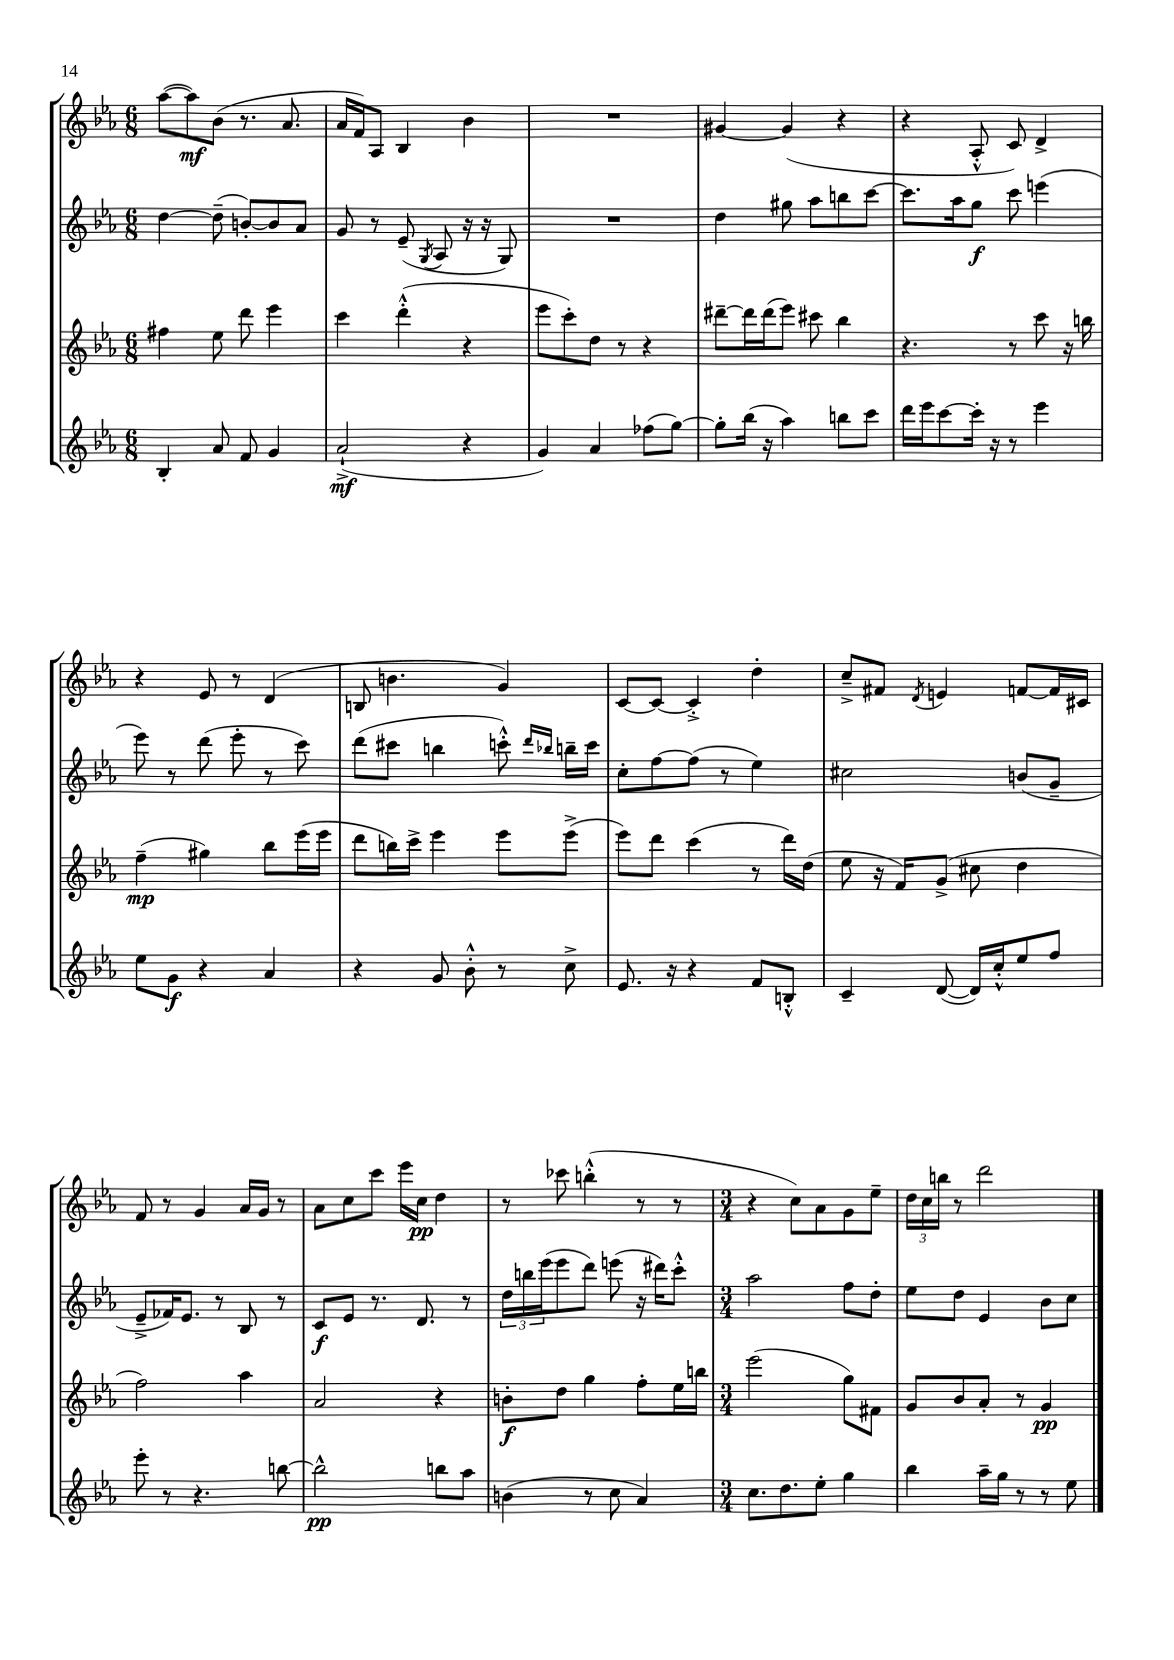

**kern	**kern	**kern	**kern
*staff4	*staff3	*staff2	*staff1
*clefG2	*clefG2	*clefG2	*clefG2
*k[b-e-a-]	*k[b-e-a-]	*k[b-e-a-]	*k[b-e-a-]
*M6/8	*M6/8	*M6/8	*M6/8
4B-'/	4ff#\	[4dd\	([8aa-\L
.	.	.	8aa-\])
8a-/	8ee-\	(8dd~\]	(8b-\J
8f/	8ddd\	[8b'/L)	8.r
4g/	4eee-\	8b/]	.
.	.	.	8.a-/
.	.	8a-/J	.
=	=	=	=
(2a-`^/	4ccc\	8g/	16a-/LL
.	.	.	16f/J)
.	.	8r	8A-/J
.	(4ddd'^^\	(8e-~/	4B-/
.	.	8qG/	.
.	.	8A-/	.
4r	4r	16r	4b-\
.	.	16r	.
.	.	8G/)	.
=	=	=	=
4g/)	8eee-\L	2.r	2.r
.	8ccc'\)	.	.
4a-/	8dd\J	.	.
.	8r	.	.
(8ff-\L	4r	.	.
[8gg\J)	.	.	.
=	=	=	=
8gg'\]L	[8ddd#~\L	4dd\	[4g#/
(16bb-\Jk	16ddd#\]L	.	.
16r	(16ddd#\J	.	.
4aa-\)	8eee-\J)	8gg#\	(4g#/]
.	8ccc#\	8aa-\L	.
8bb\L	4bb-\	8bb\	4r
8ccc\J	.	[8ccc\J	.
=	=	=	=
16ddd\LL	4.r	8.ccc\]L	4r
16eee-\J	.	.	.
[8ccc\	.	.	.
.	.	16aa-\k	.
16ccc'\]Jk	.	8gg\J	8A-'^^/
16r	.	.	.
8r	8r	8ccc\	8c/)
4eee-\	8ccc\	(4eee\	4d^/
.	16r	.	.
.	16bb\	.	.
=	=	=	=
8ee-\L	(4ff~\	8eee-\)	4r
8g\J	.	8r	.
4r	4gg#\)	(8ddd\	8e-/
.	.	8eee-'\	8r
4a-/	8bb-\L	8r	(4d/
.	(16eee-\L	8ccc\)	.
.	16eee-\JJ	.	.
=	=	=	=
4r	8ddd\L	(8ddd\L	8B/
.	16bb\L)	8ccc#\J	4.b\
.	16ccc^\JJ	.	.
8g/	4eee-\	4bb\	.
8b-'^^\	.	.	.
8r	8eee-\L	8ccc'^^\)	4g/)
.	.	16qqddd/LL	.
.	.	16qqbb-/JJ	.
8cc^\	(8eee-^\J	16bb~\LL	.
.	.	16ccc\JJ	.
=	=	=	=
8.e-/	8eee-\L)	8cc'\L	[8c/L
.	8ddd\J	[8ff\	8c/_J
16r	.	.	.
4r	(4ccc\	(8ff\]J	4c'^/]
.	.	8r	.
8f/L	8r	4ee-\)	4dd'\
8B'^^/J	16ddd\LL)	.	.
.	(16dd\JJ	.	.
=	=	=	=
4c~/	8ee-\	2cc#\	8cc~^/L
.	16r	.	8f#/J
.	16f/LK)	.	.
.	.	.	8qd/
([8d/	(8g^/J	.	4e/
16d/]LL)	8cc#\	.	.
16cc'^^/J	.	.	.
8ee-/	4dd\	(8b/L	[8f/L
8ff/J	.	8g~/J	16f/]L
.	.	.	16c#/JJ
=	=	=	=
8eee-'\	2ff\)	8e-~^/L	8f/
8r	.	16f-/K)	8r
.	.	8.e-/J	.
4.r	.	.	4g/
.	.	8r	.
.	4aa-\	8B-/	16a-/LL
.	.	.	16g/JJ
[8bb\	.	8r	8r
=	=	=	=
2bb^^\]	2a-/	8c/L	8a-\L
.	.	8e-/J	8cc\
.	.	8.r	8ccc\J
.	.	.	16eee-\LL
.	.	8.d/	16cc\JJ
8bb\L	4r	.	4dd\
8aa-\J	.	8r	.
=	=	=	=
(4b\	8b'\L	24dd\LL	8r
.	.	24bb\	.
.	.	(24eee-\J	.
.	8dd\J	8eee-\	8ccc-\
8r	4gg\	8ddd\J)	(4bb'^^\
8cc\	.	(8eee\	.
4a-/)	8ff'\L	16r	8r
.	.	16ddd#\LK)	.
.	16ee-\L	8ccc'^^\J	8r
.	16bb\JJ	.	.
=	=	=	=
*M3/4	*M3/4	*M3/4	*M3/4
8.cc\L	(2eee-\	2aa-\	4r
8.dd\	.	.	.
.	.	.	8cc\L)
8ee-'\J	.	.	8a-\
4gg\	8gg\L)	8ff\L	8g\
.	8f#\J	8dd'\J	8ee-~\J
=	=	=	=
4bb-\	8g/L	8ee-\L	24dd\LL
.	.	.	24cc\
.	.	.	24bb\JJ
.	8b-/	8dd\J	8r
16aa-~\LL	8a-'/J	4e-/	2ddd\
16gg\JJ	.	.	.
8r	8r	.	.
8r	4g/	8b-\L	.
8ee-\	.	8cc\J	.
==	==	==	==
*-	*-	*-	*-
